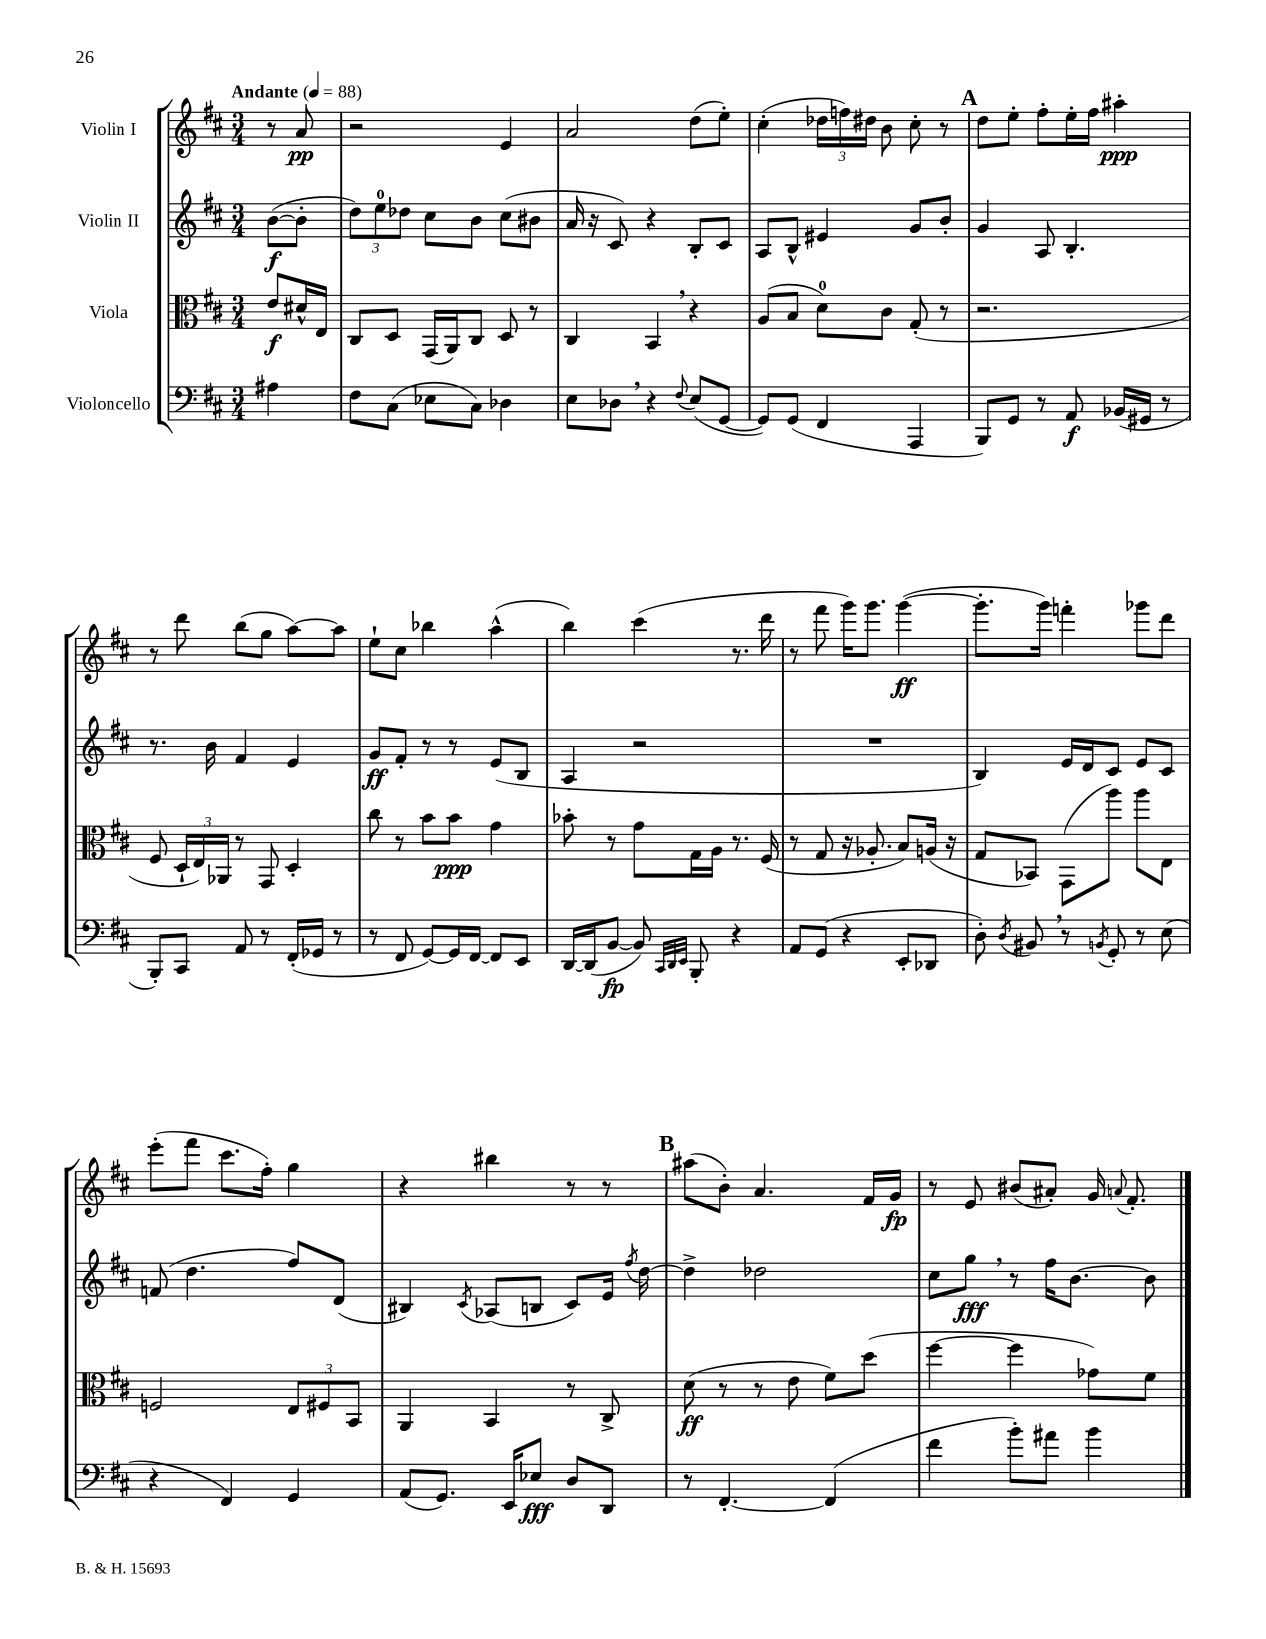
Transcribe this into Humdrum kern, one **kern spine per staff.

**kern	**kern	**kern	**kern
*staff4	*staff3	*staff2	*staff1
*clefF4	*clefC3	*clefG2	*clefG2
*k[f#c#]	*k[f#c#]	*k[f#c#]	*k[f#c#]
*M3/4	*M3/4	*M3/4	*M3/4
*MM88	*MM88	*MM88	*MM88
4A#	8e	([8b	8r
.	16d#^^	8b']	8a
.	16E	.	.
=	=	=	=
8F#	8C#	12dd)	2r
.	.	12ee	.
(8C#	8D	.	.
.	.	12dd-	.
8E-	(16GG	8cc#	.
.	16AA)	.	.
8C#)	8C#	8b	.
4D-	8D	(8cc#	4e
.	8r	8b#	.
=	=	=	=
8E	4C#	16a	2a
.	.	16r	.
8D-	.	8c#)	.
4r	4BB	4r	.
8qqF#	.	.	.
(8E	4r	8B'	(8dd
[8GG	.	8c#	8ee')
=	=	=	=
8GG])	(8A	8A	(4cc#'
(8GG	8B	8B^^	.
4FF#	8d)	4e#	24dd-
.	.	.	24ff)
.	.	.	24dd#
.	8c#	.	8b
4AAA	(8G'	8g	8cc#'
.	8r	8b'	8r
=	=	=	=
8BBB)	2.r	4g	8dd
8GG	.	.	8ee'
8r	.	8A	8ff#'
8AA	.	4.B'	16ee'
.	.	.	16ff#
(16BB-	.	.	4aa#'
16GG#	.	.	.
8r	.	.	.
=	=	=	=
8BBB')	8F#	8.r	8r
8CC#	24D`	.	8ddd
.	24E)	.	.
.	.	16b	.
.	24AA-	.	.
8AA	8r	4f#	(8bb
8r	8GG	.	8gg
(16FF#'	4D'	4e	[8aa)
16GG-	.	.	.
8r	.	.	8aa]
=	=	=	=
8r	8cc#	8g	8ee`
8FF#	8r	8f#'	8cc#
[8GG)	8b	8r	4bb-
16GG]	8b	8r	.
[16FF#	.	.	.
8FF#]	4g	(8e	(4aa^^
8EE	.	8B	.
=	=	=	=
[16DD	8b-'	4A	4bb)
(16DD]	.	.	.
[8BB	8r	.	.
8BB])	8g	2r	(4ccc#
32qqCC#	.	.	.
32qqDD	.	.	.
32qqEE	.	.	.
8BBB'	16G	.	.
.	16A	.	.
4r	8.r	.	8.r
.	(16F#	.	16ddd
=	=	=	=
8AA	8r	2.r	8r
(8GG	8G	.	8fff#
4r	16r	.	16ggg)
.	8.A-'	.	8.ggg
8EE'	8B)	.	([4ggg
8DD-	(16A	.	.
.	16r	.	.
=	=	=	=
8D')	8G	4B)	8.ggg']
8qD	.	.	.
8BB#	8BB-)	.	.
.	.	.	16ggg)
8r	(8GG	16e	4fff'
.	.	16d	.
8qBB	.	.	.
8GG'	8aa)	8c#	.
8r	8aa	8e	8ggg-
(8E	8E	8c#	8ddd
=	=	=	=
4r	2F	(8f	(8eee'
.	.	4.dd	8fff#
4FF#)	.	.	8.ccc#
.	.	.	16ff#')
4GG	12E	8ff#)	4gg
.	12F#	.	.
.	.	(8d	.
.	12BB	.	.
=	=	=	=
(8AA	4AA	4B#)	4r
8.GG)	.	.	.
.	.	8qc#	.
.	4BB	(8A-	4bb#
16EE	.	.	.
8E-	.	8B	.
8D	8r	8c#)	8r
8DD	8C#^	16e	8r
.	.	8qff#	.
.	.	[16dd	.
=	=	=	=
8r	(8d	4dd^]	(8aa#
[4.FF#'	8r	.	8b')
.	8r	2dd-	4.a
.	8e	.	.
(4FF#]	8f#)	.	.
.	(8dd	.	16f#
.	.	.	16g
=	=	=	=
4f#	[4ff#	8cc#	8r
.	.	8gg	8e
8b')	4ff#]	8r	(8b#
8a#	.	16ff#	8a#')
.	.	[8.b	.
4b	8g-)	.	16g
.	.	.	8qqa
.	.	.	8.f#'
.	8f#	8b]	.
==	==	==	==
*-	*-	*-	*-
